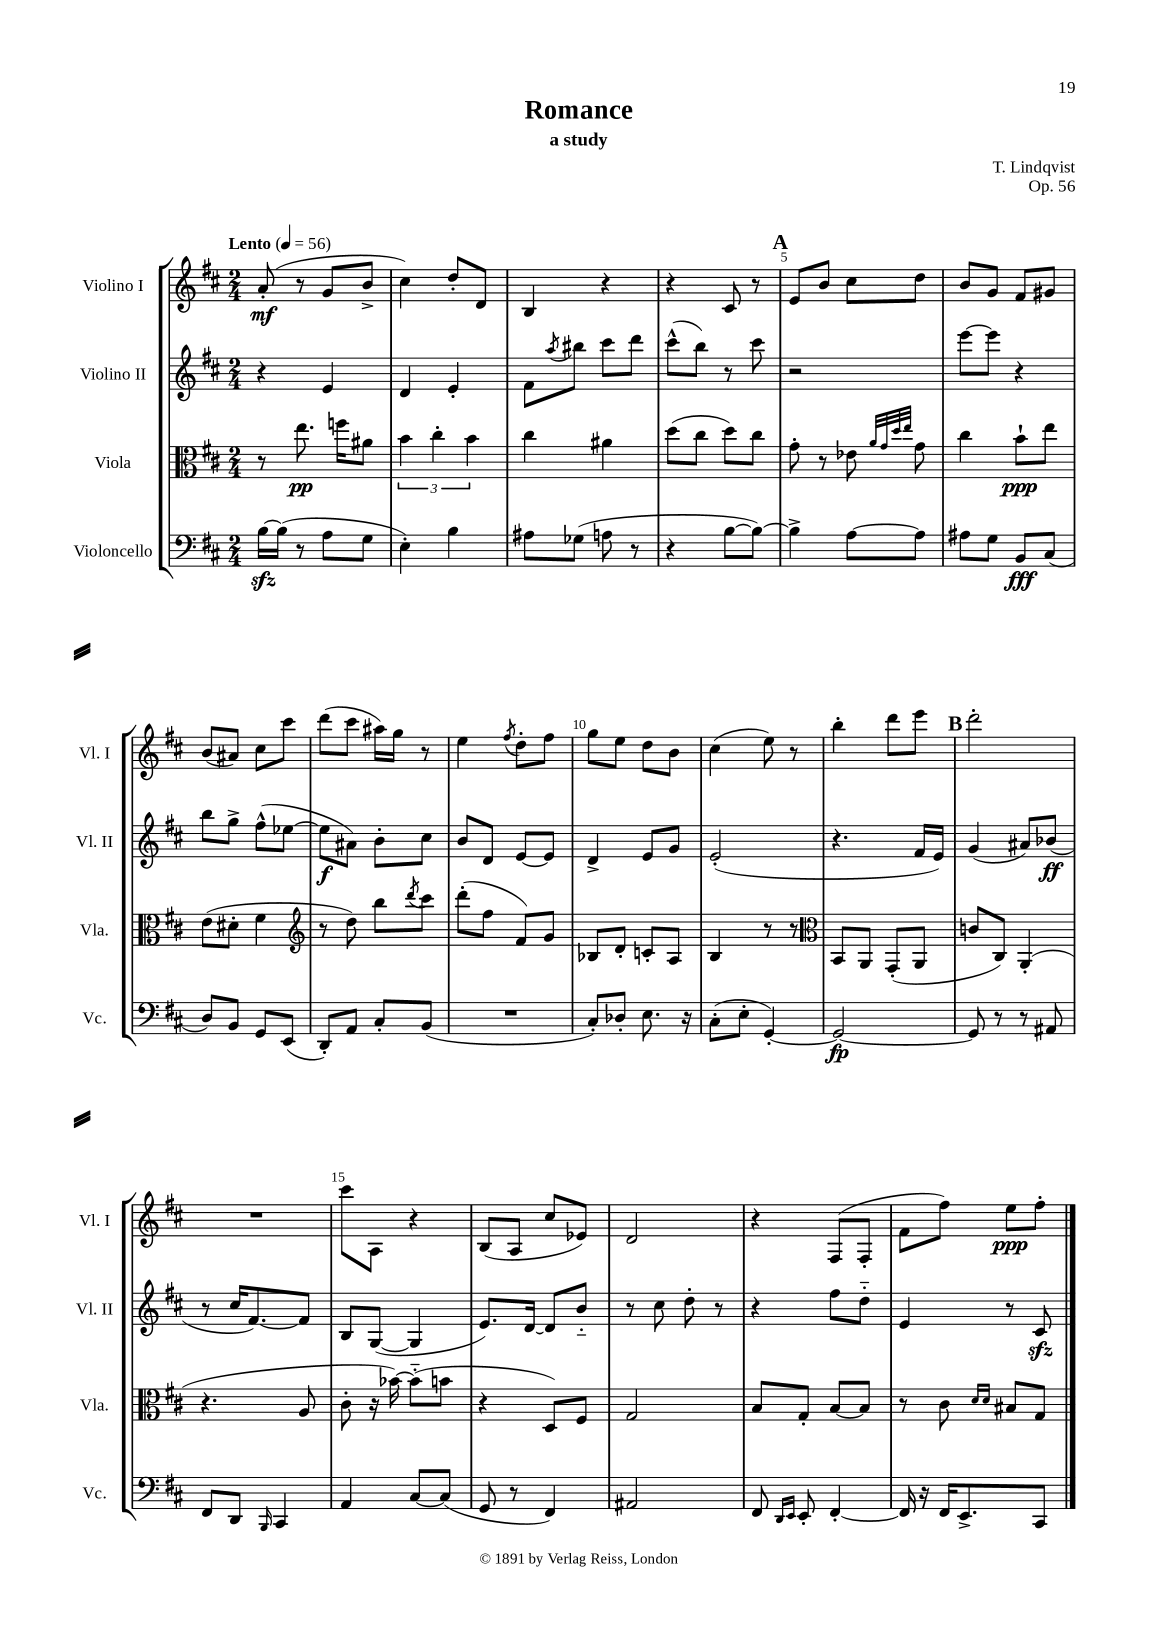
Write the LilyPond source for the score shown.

\header { title = "Romance" composer = "T. Lindqvist" subtitle = "a study" opus = "Op. 56" }
<<
\new StaffGroup <<
\new Staff = "s0" \with { instrumentName = "Violino I" shortInstrumentName = "Vl. I" } {
    \clef treble \key d \major \numericTimeSignature \time 2/4 \tempo "Lento" 4 = 56
    a'8-.\mf( r8 g'8 b'8-> |
    cis''4) d''8-. d'8 |
    b4 r4 |
    r4 cis'8 r8 |
    \mark \markup { \bold "A" } e'8 b'8 cis''8 d''8 |
    b'8 g'8 fis'8 gis'8 |
    b'8( ais'8) cis''8 cis'''8 |
    d'''8( cis'''8 ais''16) g''16 r8 |
    e''4 \acciaccatura { fis''8 } d''8-. fis''8 |
    g''8 e''8 d''8 b'8 |
    cis''4( e''8) r8 |
    b''4-. d'''8 e'''8 |
    \mark \markup { \bold "B" } d'''2-. |
    R2 |
    cis'''8 a8 r4 |
    b8( a8 cis''8 ees'8) |
    d'2 |
    r4 fis8( fis8-. |
    fis'8 fis''8) e''8\ppp fis''8-. \bar "|." |
}
\new Staff = "s1" \with { instrumentName = "Violino II" shortInstrumentName = "Vl. II" } {
    \clef treble \key d \major \numericTimeSignature \time 2/4
    r4 e'4 |
    d'4 e'4-. |
    fis'8 \acciaccatura { a''8 } bis''8 cis'''8 d'''8 |
    cis'''8-^( b''8) r8 cis'''8 |
    \mark \markup { \bold "A" } r2 |
    e'''8~ e'''8 r4 |
    b''8 g''8-> fis''8-^( ees''8~ |
    ees''8\f ais'8) b'8-. cis''8 |
    b'8 d'8 e'8~ e'8 |
    d'4-> e'8 g'8 |
    e'2-.( |
    r4. fis'16 e'16) |
    \mark \markup { \bold "B" } g'4( ais'8) bes'8\ff( |
    r8 cis''16 fis'8.~) fis'8 |
    b8 g8~( g4 |
    e'8.) d'16~ d'8 b'8-_ |
    r8 cis''8 d''8-. r8 |
    r4 fis''8 d''8-_ |
    e'4 r8 cis'8\sfz \bar "|." |
}
\new Staff = "s2" \with { instrumentName = "Viola" shortInstrumentName = "Vla." } {
    \clef alto \key d \major \numericTimeSignature \time 2/4
    r8 e''8.\pp f''16 ais'8 |
    \tuplet 3/2 { b'4 cis''4-. b'4 } |
    cis''4 ais'4 |
    d''8( cis''8 d''8) cis''8 |
    \mark \markup { \bold "A" } g'8-. r8 ees'8 \grace { a'32 g'32 d''32 e''32 } g'8 |
    cis''4 b'8-!\ppp e''8 |
    e'8( dis'8-. fis'4 |
    \clef treble r8 d''8) b''8 \acciaccatura { d'''8 } cis'''8 |
    d'''8-.( fis''8 fis'8) g'8 |
    bes8 d'8-. c'8-. a8 |
    b4 r8 r8 |
    \clef alto b,8 a,8 g,8-.( a,8 |
    \mark \markup { \bold "B" } c'8 cis8) a,4-.( |
    r4. a8 |
    cis'8-. r16 bes'16~) bes'8-_( b'8 |
    r4 d8) fis8 |
    g2 |
    b8 g8-. b8~ b8 |
    r8 cis'8 \grace { d'16 d'16 } bis8 g8 \bar "|." |
}
\new Staff = "s3" \with { instrumentName = "Violoncello" shortInstrumentName = "Vc." } {
    \clef bass \key d \major \numericTimeSignature \time 2/4
    b16~\sfz b16( r8 a8 g8 |
    e4-.) b4 |
    ais8 ges8( a8 r8 |
    r4 b8~ b8~) |
    \mark \markup { \bold "A" } b4-> a8~ a8 |
    ais8 g8 b,8\fff cis8( |
    d8) b,8 g,8 e,8( |
    d,8-.) a,8 cis8-. b,8( |
    R2 |
    cis8-.) des8-. e8. r16 |
    cis8-.( e8-. g,4~-.) |
    g,2~\fp |
    \mark \markup { \bold "B" } g,8 r8 r8 ais,8 |
    fis,8 d,8 \grace { b,,16 } cis,4 |
    a,4 cis8~ cis8( |
    g,8 r8 fis,4) |
    ais,2 |
    fis,8 \grace { d,16 e,16 } e,8-. fis,4~-. |
    fis,16 r16 fis,16 e,8.-> cis,8 \bar "|." |
}
>>
>>
\layout { \context { \Score \override BarNumber.break-visibility = ##(#f #t #t) barNumberVisibility = #(every-nth-bar-number-visible 5) } }
